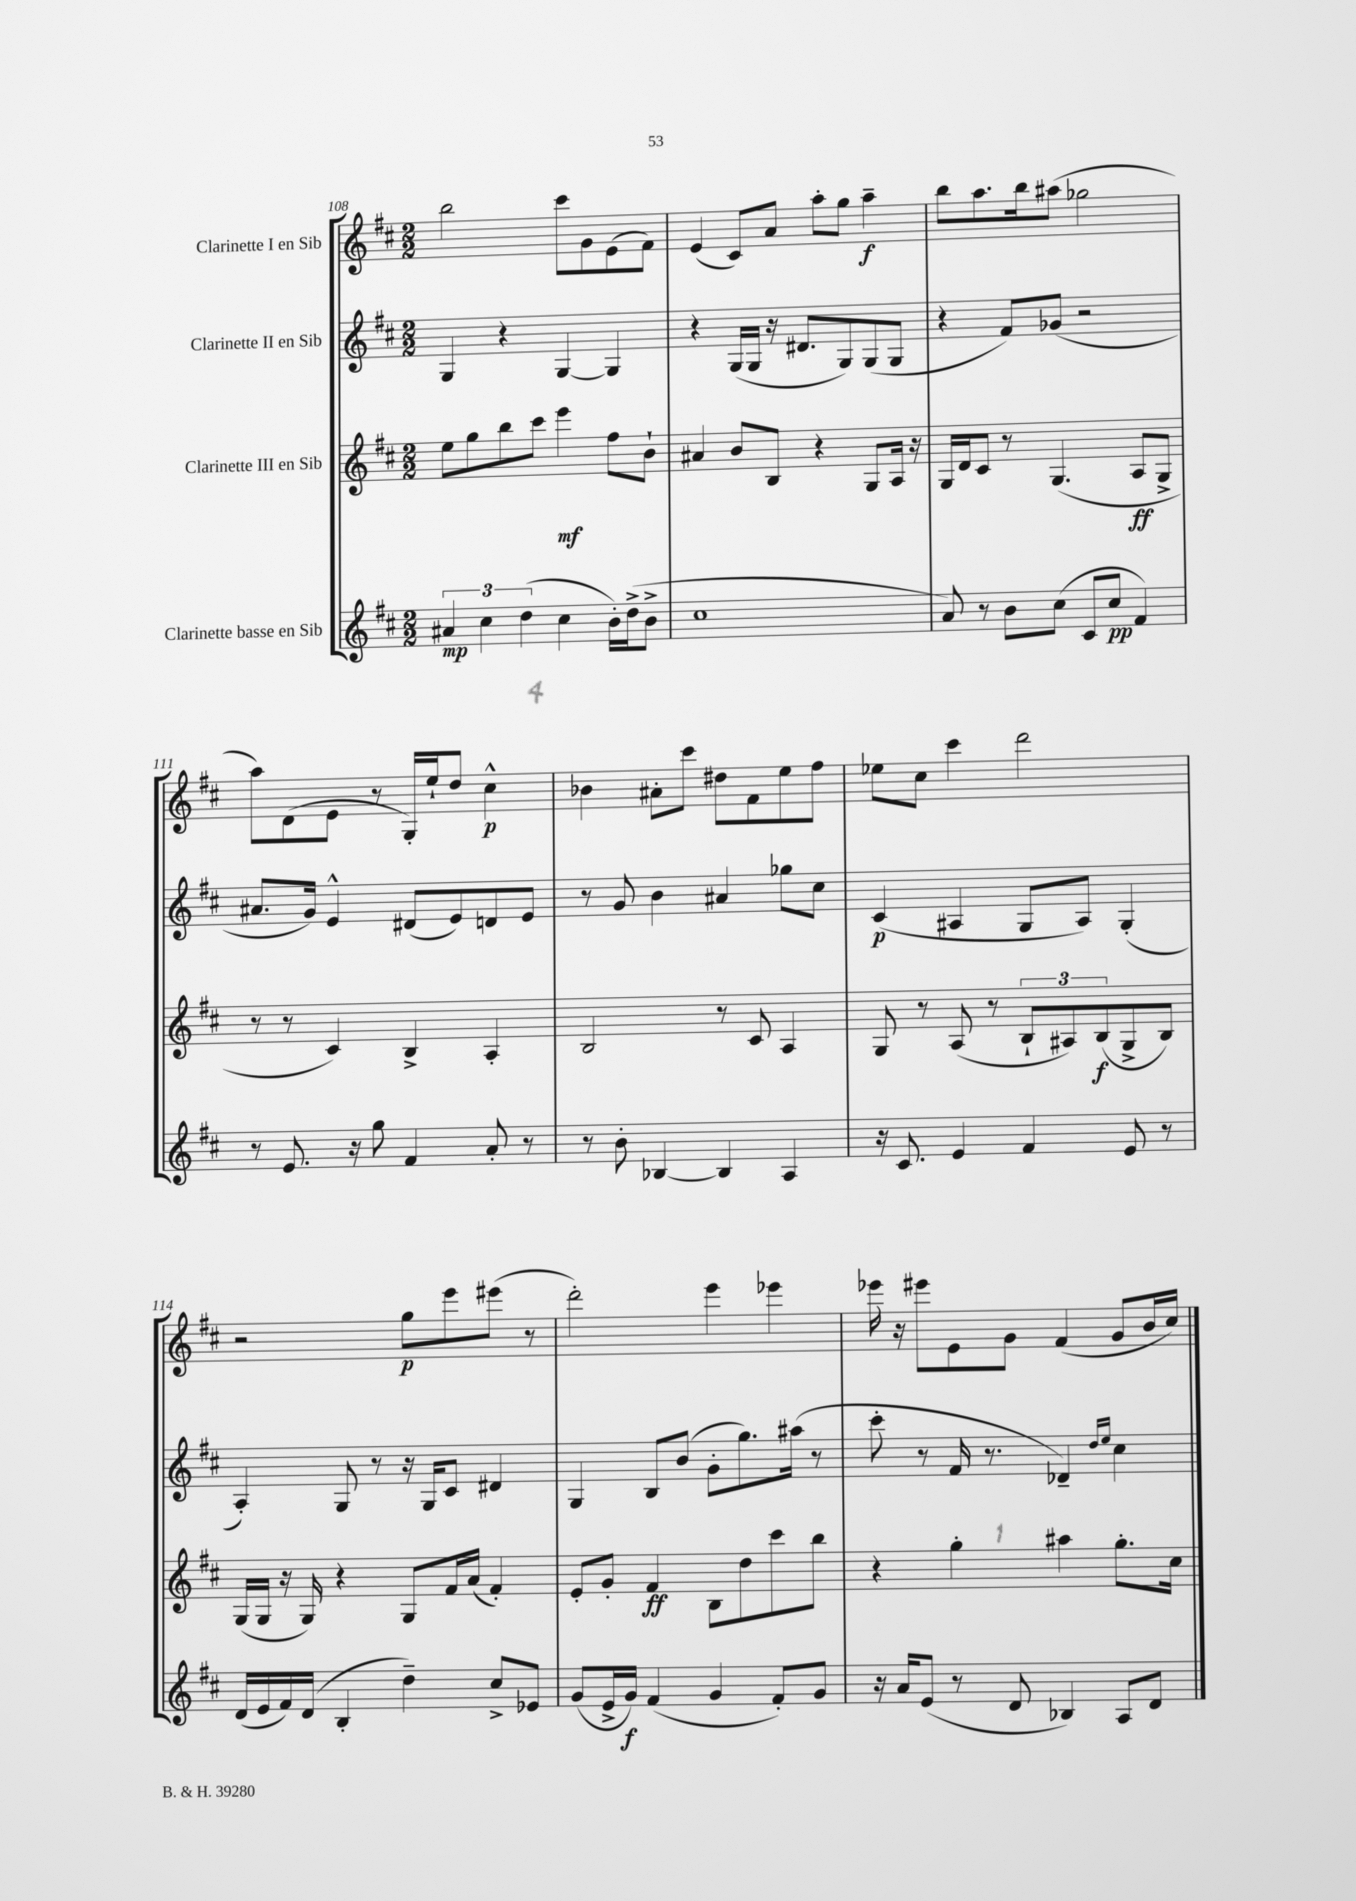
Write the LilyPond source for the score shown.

<<
\new StaffGroup <<
\new Staff = "s0" \with { instrumentName = "Clarinette I en Sib" } {
    \clef treble \key d \major \numericTimeSignature \time 2/2
    b''2 cis'''8 g'8 e'8( fis'8) |
    e'4( cis'8) a'8 a''8-. g''8 a''4--\f |
    b''8 a''8. b''16 ais''8( ges''2 |
    a''8) d'8( e'8 r8 g16-.) e''16-! d''8 cis''4-^\p |
    bes'4 ais'8-. cis'''8 dis''8 fis'8 e''8 fis''8 |
    ees''8 cis''8 cis'''4 d'''2 |
    r2 g''8\p e'''8 eis'''8( r8 |
    d'''2-.) e'''4 ees'''4 |
    ees'''16 r16 eis'''8 e'8 g'8 fis'4( g'8 b'16 cis''16) \bar "|." |
}
\new Staff = "s1" \with { instrumentName = "Clarinette II en Sib" } {
    \clef treble \key d \major \numericTimeSignature \time 2/2
    g4 r4 g4~ g4 |
    r4 g16( g16 r16 dis'8. g8) g8( g8 |
    r4 fis'8) ges'8( r2 |
    ais'8. g'16) e'4-^ dis'8( e'8) d'8 e'8 |
    r8 g'8 b'4 ais'4 ges''8 cis''8 |
    cis'4\p( ais4 g8 ais8) g4-.( |
    a4-.) g8 r8 r16 g16 cis'8 dis'4 |
    g4 b8 b'8( g'8-. g''8.) ais''16( r8 |
    cis'''8-. r8 fis'16 r8. des'4--) \grace { d''16 e''16 } cis''4 \bar "|." |
}
\new Staff = "s2" \with { instrumentName = "Clarinette III en Sib" } {
    \clef treble \key d \major \numericTimeSignature \time 2/2
    e''8 g''8 b''8 cis'''8 e'''4\mf fis''8 b'8-! |
    ais'4 b'8 b8 r4 g8 a16 r16 |
    g16 d'16 cis'8 r8 g4.( a8\ff g8-> |
    r8 r8 cis'4) b4-> a4-. |
    b2 r8 cis'8 a4 |
    g8 r8 a8( r8 \tuplet 3/2 { b8-! ais8) b8\f( } g8-> b8) |
    g16( g16 r16 g16) r4 g8 fis'16 a'16( fis'4-.) |
    e'8-. g'8-. fis'4\ff b8 d''8 cis'''8 b''8 |
    r4 g''4-. ais''4 g''8.-. cis''16 \bar "|." |
}
\new Staff = "s3" \with { instrumentName = "Clarinette basse en Sib" } {
    \clef treble \key d \major \numericTimeSignature \time 2/2
    \tuplet 3/2 { ais'4\mp cis''4 d''4( } cis''4 b'16-.) d''16->( b'8-> |
    cis''1 |
    a'8) r8 b'8 cis''8( cis'8 cis''8\pp fis'4) |
    r8 e'8. r16 g''8 fis'4 a'8-. r8 |
    r8 b'8-. bes4~ bes4 a4 |
    r16 cis'8. e'4 fis'4 e'8 r8 |
    d'16( e'16 fis'16) d'16( b4-. d''4--) cis''8-> ees'8 |
    g'8( e'16-> g'16\f) fis'4( g'4 fis'8-.) g'8 |
    r16 a'16 e'8( r8 d'8 bes4) a8 d'8 \bar "|." |
}
>>
>>
\layout { \context { \Score currentBarNumber = #108 } }
